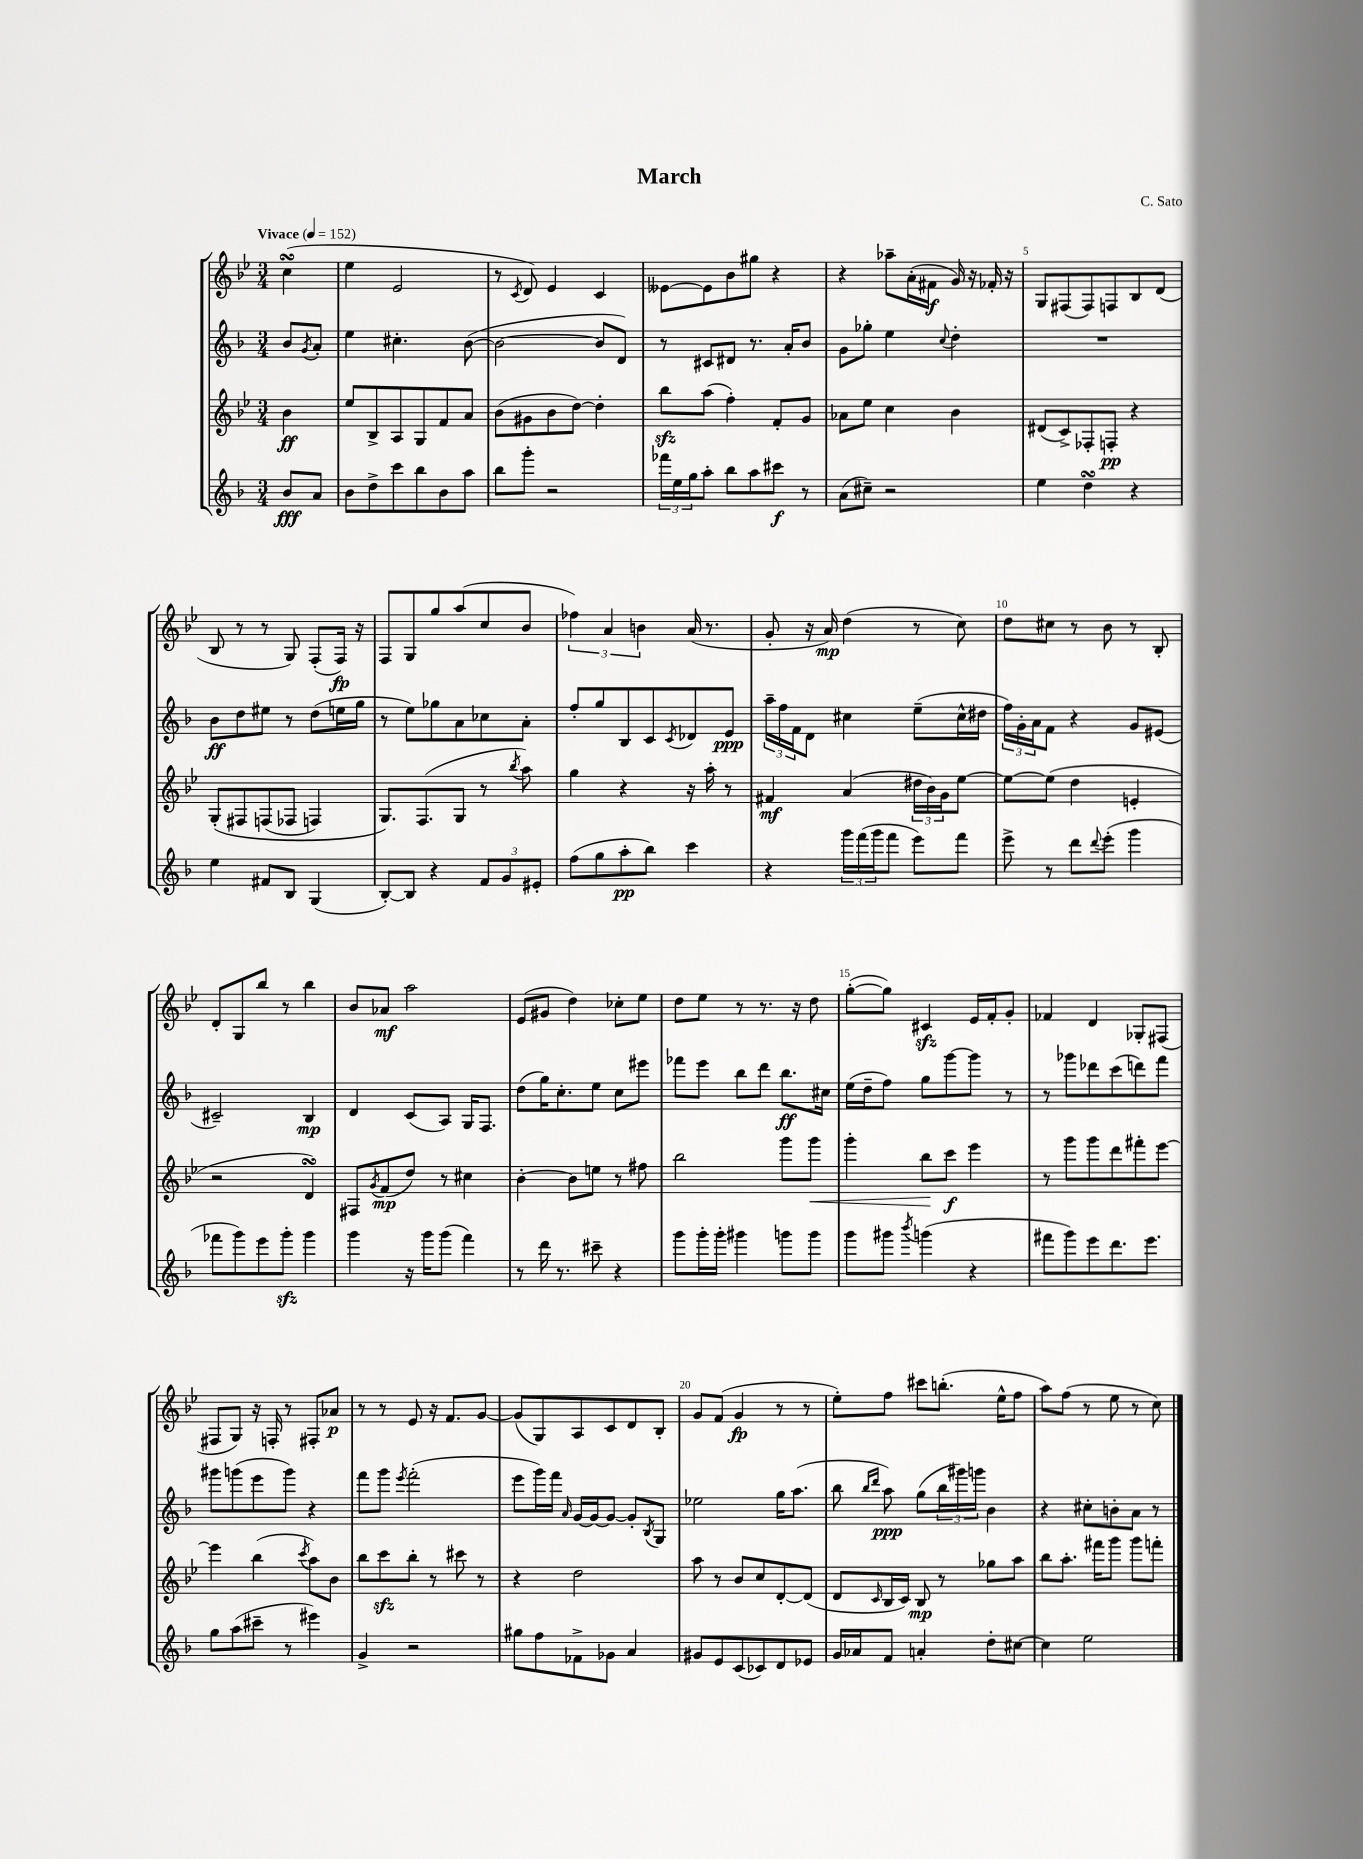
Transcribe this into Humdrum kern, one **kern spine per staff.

**kern	**kern	**kern	**kern
*staff4	*staff3	*staff2	*staff1
*clefG2	*clefG2	*clefG2	*clefG2
*k[b-]	*k[b-e-]	*k[b-]	*k[b-e-]
*M3/4	*M3/4	*M3/4	*M3/4
*MM152	*MM152	*MM152	*MM152
8b-	4b-	8b-	(4cc
.	.	8qg	.
8a	.	8a'	.
=	=	=	=
8b-	8ee-	4ee	4ee-
8dd^	8B-^	.	.
8ccc	8A	4.cc#'	2e-
8bb-	8G	.	.
8b-	8f	.	.
8aa	8a	([8b-	.
=	=	=	=
8bb-	(8b-	2b-_	8r
.	.	.	8qc
8ggg'	8g#	.	8d)
2r	8b-	.	4e-
.	[8dd)	.	.
.	4dd']	8b-]	4c
.	.	8d)	.
=	=	=	=
24fff-	8bb-	8r	[8e--
24ee	.	.	.
24gg	.	.	.
8aa'	(8aa	8c#	8e--]
8bb-	4ff')	8d#	8b-
8aa	.	8.r	8gg#
8ccc#	8f'	.	4r
.	.	16a'	.
8r	8g	8b-	.
=	=	=	=
(8a	8a-	8g	4r
8cc#~)	8ee-	8gg-'	.
2r	4cc	4ee	8aa-~
.	.	.	(16a'
.	.	.	16f#
.	.	8qqcc	.
.	4b-	4dd'	16g)
.	.	.	16r
.	.	.	16f-'
.	.	.	16r
=	=	=	=
4ee	(8d#	2.r	8G
.	8c^)	.	(8F#
4dd	8F-'	.	8F#)
.	8F'	.	8F
4r	4r	.	8B-
.	.	.	(8d
=	=	=	=
4ee	&(8G'	8b-	8B-
.	8F#	8dd	8r
8f#	(8F	8ee#	8r
8B-	8F-	8r	8G)
(4G	4F)	(8dd	(8F'
.	.	16ee	16F)
.	.	16gg	16r
=	=	=	=
[8B-')	8.G&)	8r	8F
8B-]	.	8ee)	8G
.	(8.F	.	.
4r	.	8gg-	8gg
.	8G	8a	(8aa
12f	8r	8cc-	8cc
12g	.	.	.
.	8qbb-	.	.
.	8aa)	8a'	8b-
12e#'	.	.	.
=	=	=	=
(8ff	4gg	8ff'	6ff-)
8gg	.	8gg	.
.	.	.	6a
8aa'	4r	8B-	.
.	.	.	6b
8bb-)	.	8c	.
.	.	8qc	.
4ccc	16r	8d-	(16a
.	16aa'	.	8.r
.	8r	8e	.
=	=	=	=
4r	4f#	24aa~	8g'
.	.	24ff	.
.	.	24f	.
.	.	8d	16r
.	.	.	16a)
24ggg	(4a	4cc#	(4dd
(24fff	.	.	.
24ggg	.	.	.
8fff	.	.	.
8eee)	24dd#	(8ee~	8r
.	24b-)	.	.
.	24g	.	.
8fff	[8ee-	16cc#^^	8cc)
.	.	16dd#	.
=	=	=	=
8eee^	8ee-_	24ff)	8dd
.	.	24g'	.
.	.	24a	.
8r	(8ee-]	8f	8cc#
8ddd	4dd	4r	8r
8qqddd	.	.	.
(8eee'	.	.	8b-
4ggg	4e'	8g	8r
.	.	(8e#	8B-'
=	=	=	=
8fff-	2r	2c#~)	8d'
8ggg)	.	.	8G
8eee	.	.	8bb-
8ggg'	.	.	8r
4ggg	4d)	4B-	4bb-
=	=	=	=
4ggg	8F#	4d	8b-
.	8qg	.	.
.	(8f	.	8a-
16r	8dd)	(8c	2aa
16ggg	.	.	.
(8ggg	8r	8A)	.
4fff)	4cc#	16G	.
.	.	8.F	.
=	=	=	=
8r	[4b-'	(8dd	(8e-
16ddd	.	16gg)	8g#
8.r	.	8.cc'	.
.	8b-]	.	4dd)
8ccc#~	8ee	8ee	.
4r	8r	8cc	8cc-'
.	8ff#	8eee#	8ee-
=	=	=	=
8ggg	2bb-	8fff-	8dd
16ggg'	.	8eee	8ee-
16ggg'	.	.	.
4ggg#	.	8bb-	8r
.	.	8ddd	8.r
8ggg	8ggg	8.bb-	.
.	.	.	16r
8ggg	8ggg	.	8dd
.	.	16cc#	.
=	=	=	=
8ggg	4ggg'	(16ee	([8gg'
.	.	16dd~	.
8ggg#	.	8ff)	8gg])
8qbbb-	.	.	.
(4ggg	8bb-	8gg	4c#
.	8ccc	[8ggg	.
4r	4eee-	8ggg]	16e-
.	.	.	16f'
.	.	8r	8g'
=	=	=	=
8fff#	8r	8r	4f-
8ggg)	8ggg	8ggg-	.
8eee	8ggg	8ddd-	4d
8.ddd	8ddd	(8ccc	.
.	8fff#'	8ddd)	8G-'
8.eee	.	.	.
.	[8eee-	8fff	(8F#
=	=	=	=
8gg	4eee-]	8ggg#	8F#
(8aa	.	(8ggg	8G)
8ccc#~	(4bb-	8eee	16r
.	.	.	16F'
8r	.	8ggg)	8r
.	8qccc	.	.
4eee#)	8aa)	4r	8F#'
.	8b-	.	8a-
=	=	=	=
4g^	8bb-	8fff	8r
.	8ccc	8ggg	8r
.	.	8qeee	.
2r	8bb-'	(2fff'	8e-
.	8r	.	16r
.	.	.	8.f
.	8ccc#	.	.
.	8r	.	[8g
=	=	=	=
8gg#	4r	8eee	(8g]
8ff	.	16ggg)	8G)
.	.	16fff	.
.	.	16qqa	.
8f-^	2dd	[16g	8A
.	.	16g_	.
8g-	.	8g_	8c
4a	.	8g']	8d
.	.	8qB-	.
.	.	8G	8B-'
=	=	=	=
8g#	8aa	2ee-	8g
8e	8r	.	(8f
(8c	8b-	.	4g
8c-)	8cc	.	.
8d	[8d'	16gg	8r
.	.	(8.aa	.
8e-	(8d]	.	8r
=	=	=	=
16g	8d	8bb-	8ee-')
16a-	.	.	.
.	.	16qqbb-	.
.	16qqc	16qqddd	.
8f	16B-	8aa)	8ff
.	16c)	.	.
4a'	8B-	(8gg	8ccc#
.	8r	24bb-	(8.bb'
.	.	24ggg#)	.
.	.	24ggg	.
8dd'	8gg-	4b-	.
.	.	.	16ee-^^
[8cc#	8aa	.	8ff
=	=	=	=
4cc#]	8bb-	4r	8aa)
.	8.aa'	.	(8ff
2ee	.	8cc#'	8r
.	16fff#	.	.
.	8ggg	8b'	8ee-
.	8ggg	8a	8r
.	8fff'	8r	8cc)
==	==	==	==
*-	*-	*-	*-
